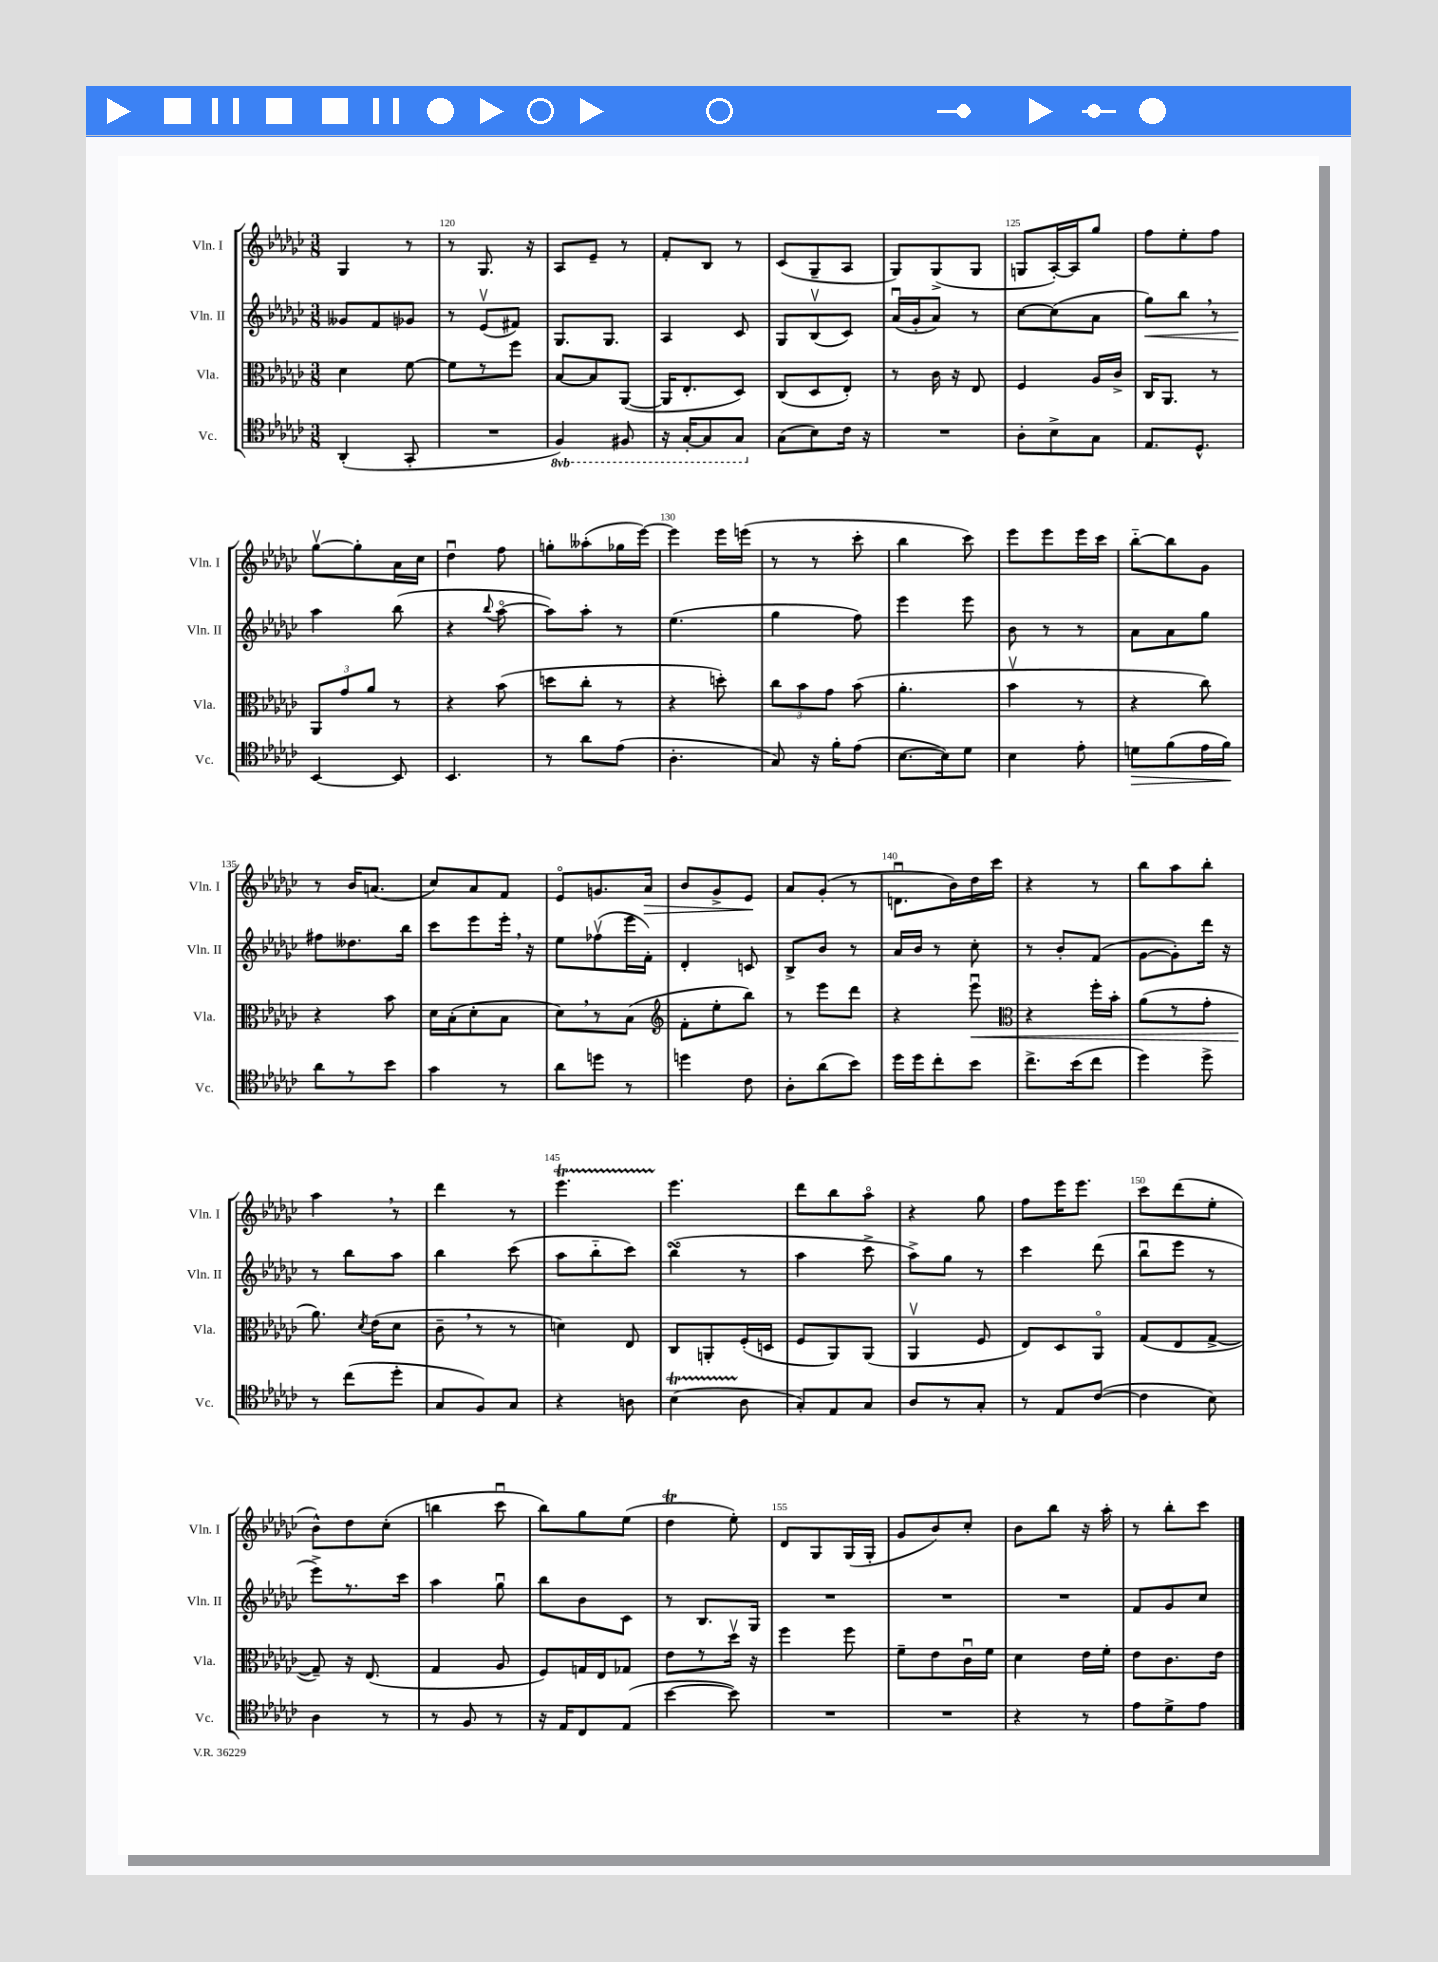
<<
\new StaffGroup <<
\new Staff = "s0" \with { instrumentName = "Vln. I" shortInstrumentName = "Vln. I" } {
    \clef treble \key ges \major \numericTimeSignature \time 3/8
    \autoBeamOff ges4 r8 |
    r8 ges8. r16 |
    aes8[ ees'8]-- r8 |
    f'8[-. bes8] r8 |
    ces'8[( ges8-- aes8] |
    ges8[) ges8->( ges8] |
    g8[ aes16~-.) aes16 ges''8] |
    f''8[ ees''8-. f''8] |
    ges''8[~\upbow ges''8-. aes'16 ces''16] |
    des''4\downbow f''8 |
    g''8[-. aeses''8-.( ges''16 ees'''16]~) |
    ees'''4 ees'''16[ e'''16]( |
    r8 r8 ces'''8-. |
    bes''4 ces'''8) |
    ees'''8[ ees'''8 ees'''16 ces'''16] |
    bes''8[~-_ bes''8 ges'8] |
    r8 bes'16[ a'8.]( |
    ces''8[) aes'8 f'8] |
    ees'8[\flageolet g'8. aes'16]\> |
    bes'8[ ges'8-> ees'8]\! |
    aes'8[ ges'8]-.( r8 |
    d'8.[\downbow bes'16) des''16 ces'''16] |
    r4 r8 |
    bes''8[ aes''8 bes''8]-. |
    aes''4 \breathe r8 |
    des'''4 r8 |
    ees'''4.\startTrillSpan |
    ees'''4.\stopTrillSpan |
    des'''8[ bes''8 aes''8]\flageolet |
    r4 ges''8 |
    f''8[ ees'''16 ees'''8.] |
    ces'''8[ des'''8( ees''8]-. |
    bes'8[-^) des''8 ces''8]-.( |
    b''4 ces'''8\downbow |
    bes''8[) ges''8 ees''8]( |
    des''4\trill ees''8-.) |
    des'8[ ges8 ges16( ges16]-. |
    ges'8[ bes'8) ces''8]-. |
    bes'8[ bes''8] r16 aes''16-. |
    r8 bes''8[-. ces'''8] \bar "|." |
}
\new Staff = "s1" \with { instrumentName = "Vln. II" shortInstrumentName = "Vln. II" } {
    \clef treble \key ges \major \numericTimeSignature \time 3/8
    \autoBeamOff geses'8[ f'8 ges'8] |
    r8 ees'8[\upbow( fis'8]) |
    ges8.[ ges8.] |
    aes4 ces'8 |
    ges8[ bes8\upbow( ces'8]) |
    aes'16[\downbow( ges'16-. aes'8]) r8 |
    ces''8[~ ces''8( aes'8] |
    ges''8[\<) bes''8] \breathe r8 |
    aes''4\! bes''8( |
    r4 \appoggiatura { bes''8 } aes''8~\flageolet |
    aes''8[) aes''8]-. r8 |
    ees''4.( |
    ges''4 f''8) |
    ees'''4 ees'''8 |
    bes'8 r8 r8 |
    aes'8[ aes'8 ges''8] |
    fis''8[ deses''8. bes''16] |
    ces'''8[ ees'''8 ees'''16]-. \breathe r16 |
    ees''8[ fes''8\upbow( ees'''16 f'16]-.) |
    des'4-. c'8 |
    bes8[-> bes'8] r8 |
    aes'16[ bes'16] r8 ces''8-. |
    r8 bes'8[-. f'8]( |
    ges'8[~ ges'8-.) des'''16] r16 |
    r8 bes''8[ aes''8] |
    bes''4 ces'''8( |
    aes''8[ bes''8-_ ces'''8]) |
    bes''4\turn( r8 |
    aes''4 ces'''8-> |
    aes''8[->) ges''8] r8 |
    ces'''4 des'''8( |
    bes''8[\downbow ees'''8] r8 |
    ees'''8[->) r8. ces'''16] |
    aes''4 ges''8\downbow |
    bes''8[ bes'8 ces'8] |
    r8 bes8.[ ges16] |
    R4. |
    R4. |
    R4. |
    f'8[ ges'8 ces''8] \bar "|." |
}
\new Staff = "s2" \with { instrumentName = "Vla." shortInstrumentName = "Vla." } {
    \clef alto \key ges \major \numericTimeSignature \time 3/8
    \autoBeamOff des'4 f'8~ |
    f'8[ r8 f''8] |
    bes8[~ bes8 aes,8]~( |
    aes,16[ ees8.-. des8]) |
    ces8[( des8 ees8]-.) |
    r8 ces'16 r16 ees8 |
    f4 aes16[ ces'16]-> |
    ces16[ aes,8.] r8 |
    \tuplet 3/2 { aes,8[ ges'8 aes'8] } r8 |
    r4 bes'8( |
    d''8[ ces''8]-. r8 |
    r4 d''8-.) |
    \tuplet 3/2 { ces''8[ bes'8 ges'8] } bes'8( |
    aes'4.-. |
    bes'4\upbow r8 |
    r4 ces''8) |
    r4 bes'8 |
    des'16[ bes16-.( des'8-. bes8] |
    des'8[) \breathe r8 bes8]( |
    \clef treble f'8[-. ees''8-. bes''8]) |
    r8 ees'''8[ des'''8] |
    r4 ees'''8\downbow\< |
    \clef alto r4 f''16[-. bes'16]-. |
    aes'8[( r8 ges'8]-. |
    aes'8.\!) \acciaccatura { des'8 } ees'16[( des'8] |
    ces'8-- \breathe r8 r8 |
    d'4) ees8 |
    ces8[ a,8-. f16-.( d16] |
    f8[ aes,8) aes,8]( |
    aes,4\upbow f8 |
    ees8[) des8 aes,8]\flageolet |
    ges8[( ees8 ges8]~-> |
    ges8--) r16 ees8.( |
    ges4 aes8 |
    f8[) g16 ees16 ges8] |
    ees'8[ r8 des''16]\upbow r16 |
    f''4 f''8 |
    f'8[-- ees'8 ces'16\downbow f'16] |
    des'4 ees'16[ f'16]-. |
    ees'8[ ces'8. ees'16] \bar "|." |
}
\new Staff = "s3" \with { instrumentName = "Vc." shortInstrumentName = "Vc." } {
    \clef tenor \key ges \major \numericTimeSignature \time 3/8 \set Staff.ottavationMarkups = #ottavation-simple-ordinals
    \autoBeamOff aes,4-.( ges,8-. |
    R4. |
    \ottava #-1 f,4) fis,8 |
    r16 ges,16[~-. ges,8 ges,8] \ottava #0 |
    ges8[( bes8) ces'16] r16 |
    R4. |
    aes8[-. bes8-> ges8] |
    ees8.[ des8.]-^ |
    bes,4~ bes,8 |
    bes,4. |
    r8 aes'8[ ees'8]( |
    aes4.-. |
    ges8) r16 f'16[-. ees'8]( |
    bes8.[~ bes16) des'8] |
    bes4 ees'8-. |
    d'8[\> f'8( ees'16 f'16]\!) |
    aes'8[ r8 bes'8] |
    ges'4 r8 |
    aes'8[ d''8] r8 |
    d''4 ces'8 |
    aes8[-. aes'8( bes'8]) |
    des''16[ des''16 ces''8-. bes'8] |
    ces''8.[-> bes'16( ces''8] |
    des''4) des''8-> |
    r8 ces''8[( des''8]-. |
    ges8[ f8) ges8] |
    r4 a8 |
    bes4\startTrillSpan( aes8\stopTrillSpan |
    ges8[-.) ees8 ges8] |
    aes8[ r8 ges8]-. |
    r8 ees8[ ces'8]~( |
    ces'4 bes8) |
    aes4 r8 |
    r8 f8 r8 |
    r16 ees16[ ces8 ees8]( |
    bes'4~ bes'8) |
    R4. |
    R4. |
    r4 r8 |
    ees'8[ des'8-> ees'8] \bar "|." |
}
>>
>>
\layout { \context { \Score currentBarNumber = #119 \override BarNumber.break-visibility = ##(#f #t #t) barNumberVisibility = #(every-nth-bar-number-visible 5) } }
